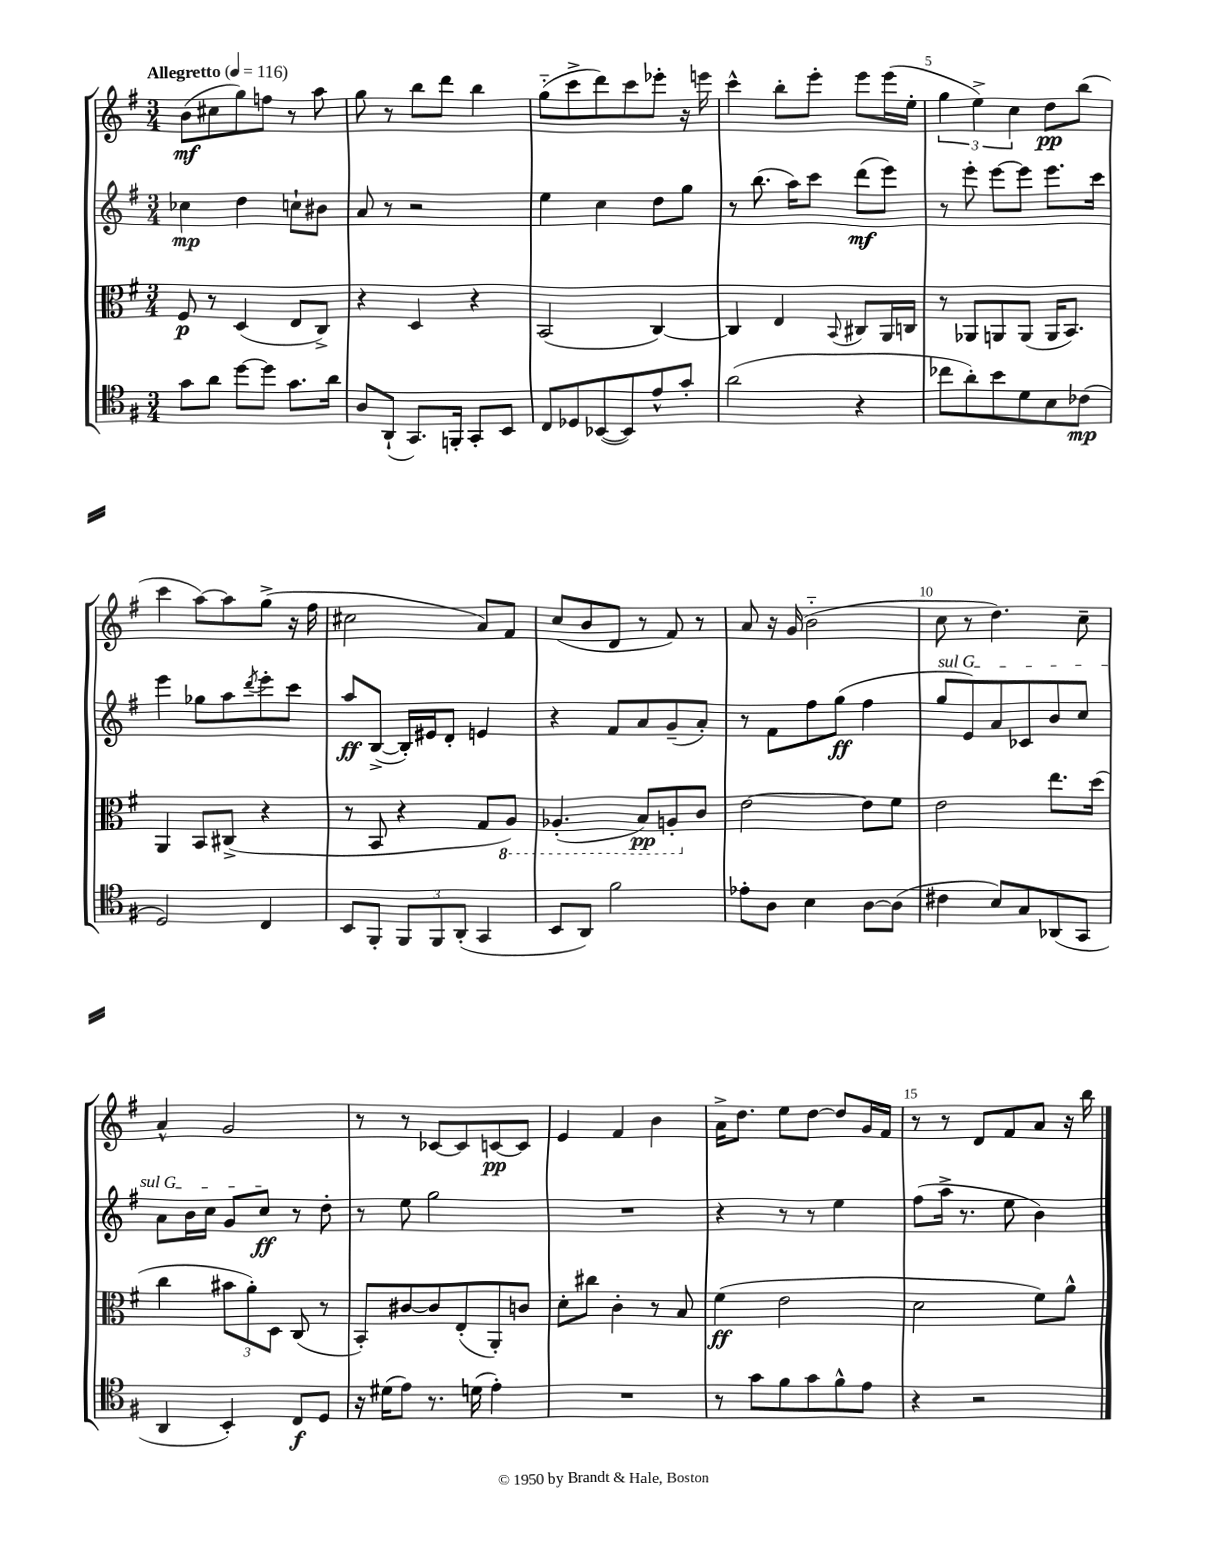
<<
\new StaffGroup <<
\new Staff = "s0" {
    \clef treble \key g \major \numericTimeSignature \time 3/4 \tempo "Allegretto" 4 = 116
    b'8\mf( cis''8 g''8) f''8 r8 a''8 |
    g''8 r8 b''8 d'''8 b''4 |
    g''8-_( c'''8-> d'''8) c'''8 ees'''8-. r16 e'''16 |
    c'''4-^ b''8-. e'''8-. e'''8 e'''16( e''16-. |
    \tuplet 3/2 { g''4 e''4->) c''4 } d''8\pp b''8( |
    c'''4 a''8~) a''8 g''8->( r16 fis''16 |
    cis''2 a'8) fis'8 |
    c''8( b'8 d'8 r8 fis'8) r8 |
    a'8 r16 g'16( b'2-_ |
    c''8 r8 d''4.) c''8-- |
    a'4-^ g'2 |
    r8 r8 ces'8~ ces'8 c'8~\pp c'8 |
    e'4 fis'4 b'4 |
    a'16-> d''8. e''8 d''8~ d''8 g'16 fis'16 |
    r8 r8 d'8 fis'8 a'8 r16 b''16 \bar "|." |
}
\new Staff = "s1" {
    \clef treble \key g \major \numericTimeSignature \time 3/4
    ces''4\mp d''4 c''8-! bis'8 |
    a'8 r8 r2 |
    e''4 c''4 d''8 g''8 |
    r8 b''8.( a''16) c'''8 d'''8\mf( e'''8) |
    r8 e'''8-. e'''8~ e'''8 e'''8. c'''16 |
    e'''4 ges''8 a''8 \acciaccatura { d'''8 } e'''8-. c'''8 |
    a''8\ff b8~->( b16-.) eis'16 d'8-. e'4 |
    r4 fis'8 a'8 g'8--( a'8-.) |
    r8 fis'8 fis''8 g''8\ff( fis''4 |
    \once \override TextSpanner.bound-details.left.text = \markup { \italic "sul G" } g''8\startTextSpan e'8) a'8 ces'8 b'8 c''8 |
    a'8 b'16 c''16 g'8 c''8\ff\stopTextSpan r8 d''8-. |
    r8 e''8 g''2 |
    R2. |
    r4 r8 r8 e''4 |
    fis''8( a''16-> r8. e''8 b'4) \bar "|." |
}
\new Staff = "s2" {
    \clef alto \key g \major \numericTimeSignature \time 3/4
    fis8\p r8 d4( e8 c8->) |
    r4 d4 r4 |
    b,2( c4~) |
    c4 e4 \appoggiatura { b,8 } cis8 a,16 c16 |
    r8 aes,8 a,8 a,8( a,16 b,8.) |
    a,4 b,8 cis8->( r4 |
    r8 b,8 r4 g8 \ottava #-1 a,8) |
    aes,4.-.( b,8\pp) a,8-. \ottava #0 c'8 |
    e'2~ e'8 fis'8 |
    e'2 e''8. d''16( |
    c''4 \tuplet 3/2 { bis'8 a'8-.) d8 } c8( r8 |
    b,8-.) cis'8~ cis'8 e8-.( a,8-.) c'8 |
    d'8-. cis''8 c'4-. r8 b8 |
    fis'4\ff( e'2 |
    d'2 fis'8) a'8-^ \bar "|." |
}
\new Staff = "s3" {
    \clef tenor \key g \major \numericTimeSignature \time 3/4
    g'8 a'8 d''8~ d''8 g'8. a'16 |
    a8 a,8-!( g,8.) f,16-. g,8-. b,8 |
    c8 des8 bes,8~( bes,8) e'8-^ g'8-. |
    a'2( r4 |
    ces''8 a'8-.) b'8 d'8 b8 ces'8\mp( |
    d2) c4 |
    b,8 fis,8-. \tuplet 3/2 { fis,8 fis,8 a,8-.( } g,4 |
    b,8 a,8) fis'2 |
    ees'8-. a8 b4 a8~ a8( |
    cis'4 b8) g8 aes,8( g,8 |
    a,4 b,4-.) c8\f d8 |
    r16 dis'16( e'8) r8. d'16( e'4-.) |
    R2. |
    r8 g'8 fis'8 g'8 fis'8-^ e'8 |
    r4 r2 \bar "|." |
}
>>
>>
\layout { \context { \Score \override BarNumber.break-visibility = ##(#f #t #t) barNumberVisibility = #(every-nth-bar-number-visible 5) } }
